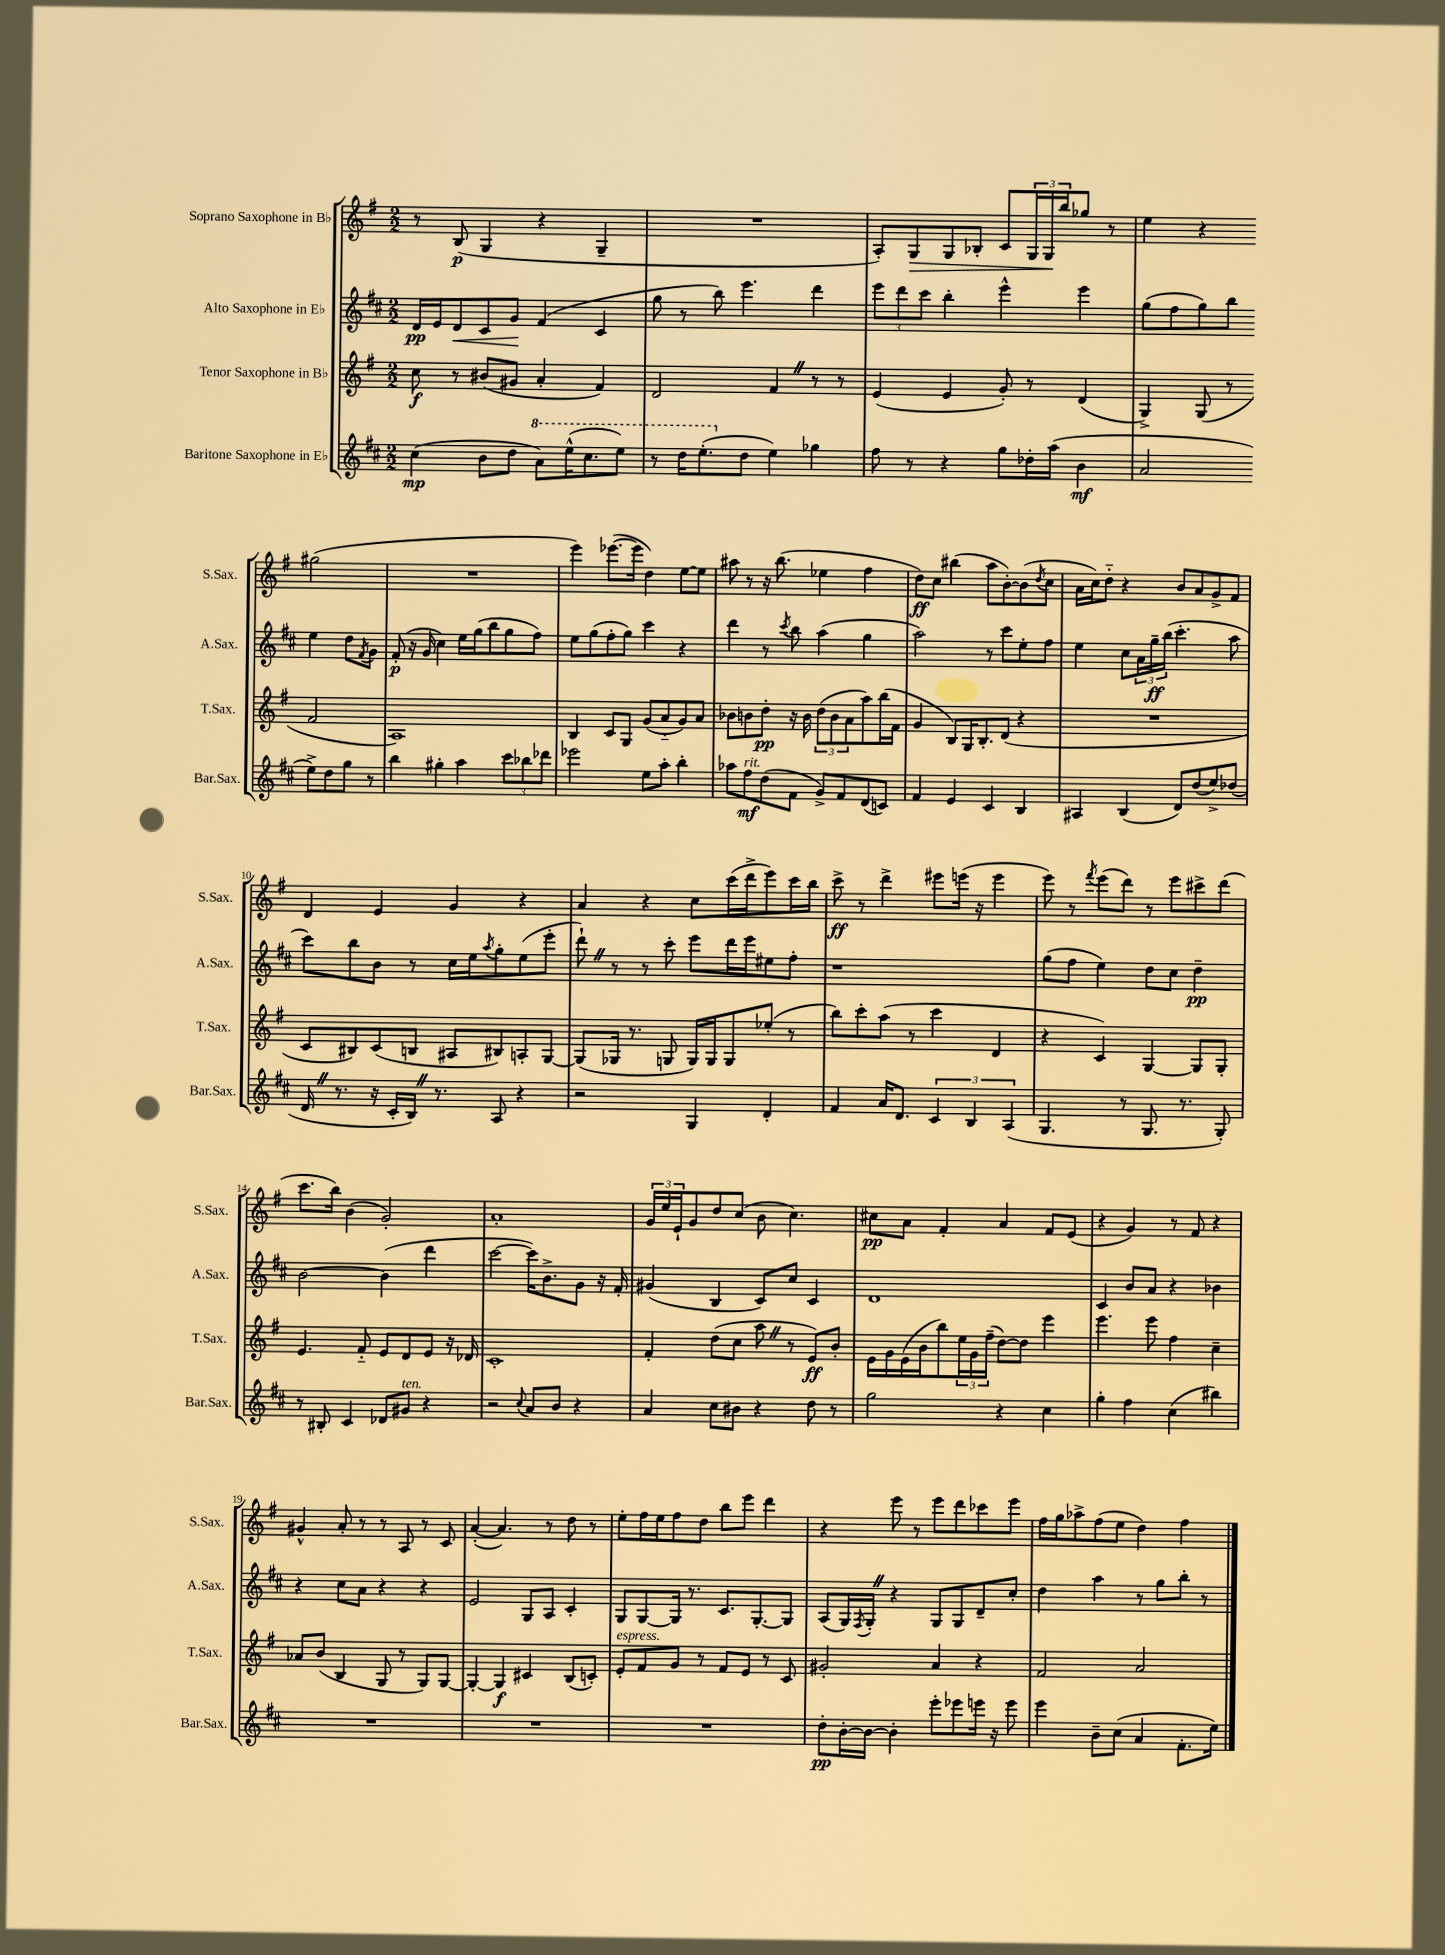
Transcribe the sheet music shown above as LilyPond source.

<<
\new StaffGroup <<
\new Staff = "s0" \with { instrumentName = "Soprano Saxophone in Bb" shortInstrumentName = "S.Sax." } {
    \clef treble \key g \major \numericTimeSignature \time 2/2
    r8 b8\p( g4 r4 g4-- |
    R1 |
    a8-.) g8\> g8 bes8-. c'8 \tuplet 3/2 { g16 g16\! b''16 } ges''8 r8 |
    e''4 r4 gis''2( |
    R1 |
    e'''4) ees'''8.~( ees'''16 d''4) e''8~ e''8 |
    ais''8 r8 r16 b''8.( ees''4 fis''4 |
    d''8\ff) c''8 bis''4( a''8 b'8~-.) b'8( \acciaccatura { d''8 } c''8 |
    a'16 c''16) d''8-_ r4 b'8 a'8 g'8-> fis'8 |
    d'4 e'4 g'4 r4 |
    a'4 r4 c''8 c'''16( d'''16-> e'''8) c'''16 b''16 |
    c'''8->\ff r8 d'''4-> eis'''8 e'''16( r16 e'''4 |
    e'''8) r8 \acciaccatura { fis'''8 } e'''8( d'''8) r8 e'''8 cis'''8-> d'''8( |
    c'''8. b''16) b'4( g'2-.) |
    a'1-. |
    \tuplet 3/2 { g'16 e''16 e'16-! } g'8 d''8 c''8( b'8 c''4.) |
    cis''8\pp a'8 fis'4-. a'4 fis'8 e'8( |
    r4 g'4) r8 fis'8 r4 |
    gis'4-^ a'8-. r8 r8 a8 r8 c'8 |
    a'4~-.( a'4.) r8 d''8 r8 |
    e''8-. fis''16 e''16 fis''8 d''8 b''8 e'''8 d'''4 |
    r4 e'''8 r8 e'''8 d'''8 ces'''8 e'''8 |
    fis''16 g''16 aes''8-> fis''8( e''8 d''4) fis''4 \bar "|." |
}
\new Staff = "s1" \with { instrumentName = "Alto Saxophone in Eb" shortInstrumentName = "A.Sax." } {
    \clef treble \key d \major \numericTimeSignature \time 2/2
    d'16\pp e'16 d'8\< cis'8 g'8\! fis'4( cis'4 |
    g''8 r8 b''8) e'''4. d'''4 |
    \tuplet 3/2 { e'''8 d'''8 cis'''8 } b''4-. e'''4-^ e'''4 |
    g''8( fis''8 g''8) b''8 e''4 d''8 \acciaccatura { fis'8 } g'8 |
    fis'8-.\p( r16 g'16 cis''4) e''16 g''16( b''8 g''8 fis''8) |
    e''8 g''8( fis''8-. g''8) cis'''4 r4 |
    d'''4 r8 \acciaccatura { cis'''8 } b''8 a''4( g''4 |
    a''2) r8 cis'''8 e''8-. fis''8 |
    e''4 cis''8 \tuplet 3/2 { a'16 g''16--\ff b''16( } cis'''4.-. a''8 |
    cis'''8) b''8 b'8 r8 cis''16 e''16 \acciaccatura { a''8 } g''8-. e''8( e'''8-. |
    d'''8-!) \once \override BreathingSign.text = \markup { \musicglyph "scripts.caesura.straight" } \breathe r8 r8 cis'''8-. e'''8 d'''16 e'''16 eis''8 fis''8-. |
    r1 |
    g''8( fis''8 e''4) d''8 cis''8 d''4--\pp |
    b'2~ b'4( d'''4 |
    cis'''2~ cis'''16) b'8.-> g'8 r16 fis'16-. |
    gis'4( b4 cis'8) cis''8 cis'4 |
    d'1 |
    cis'4 b'8 a'8 r4 bes'4 |
    r4 cis''8 a'8 r4 r4 |
    e'2 g8 a8 cis'4-. |
    g8 g8~ g16 r8. cis'8. g8.~-. g8 |
    a8( g16) \acciaccatura { fis8 } g16-. \once \override BreathingSign.text = \markup { \musicglyph "scripts.caesura.straight" } \breathe r4 g8 g8 d'8-- cis''8-. |
    d''4 a''4 r8 g''8 b''8-. r8 \bar "|." |
}
\new Staff = "s2" \with { instrumentName = "Tenor Saxophone in Bb" shortInstrumentName = "T.Sax." } {
    \clef treble \key g \major \numericTimeSignature \time 2/2
    c''8\f r8 bis'8( gis'8 a'4-. fis'4) |
    d'2 fis'4 \once \override BreathingSign.text = \markup { \musicglyph "scripts.caesura.straight" } \breathe r8 r8 |
    e'4( e'4 g'8-.) r8 d'4( |
    g4->) g8( r8 fis'2 |
    a1) |
    b4 c'8 g8 g'8( a'8-_ g'8) a'8 |
    bes'8 b'8 d''8-.\pp r16 b'16 \tuplet 3/2 { d''8( b'8 a'8 } a''8) b''16( fis'16 |
    g'4 b8) g16 b8.-. d'8( r4 |
    R1 |
    c'8 bis8) c'8( b8 ais8 bis8) a8-. g8~ |
    g8( ges16 r8. g8 g16) g16 g8 ees''8-.( r8 |
    b''8) c'''8-. a''8( r8 c'''4 d'4 |
    r4 c'4) g4~ g8 g8-. |
    e'4. fis'8-_ e'8 d'8 e'8 r16 des'16 |
    c'1-. |
    fis'4-. d''8( c''8 a''8 \once \override BreathingSign.text = \markup { \musicglyph "scripts.caesura.straight" } \breathe r8 e'8\ff) b'8-. |
    e'16 g'16 e'16( b'16 b''8) \tuplet 3/2 { e''16 g'16 fis''16--( } d''8~) d''8 e'''4 |
    e'''4. e'''8 fis''4 c''4-- |
    aes'8 b'8( b4 g8 r8 g8) g8~ |
    g4~-. g4\f cis'4 b8( c'8-.) |
    e'8-.^\markup { \italic "espress." } fis'8 g'8 r8 fis'8 e'8 r8 c'8 |
    gis'2-. a'4 r4 |
    fis'2 a'2 \bar "|." |
}
\new Staff = "s3" \with { instrumentName = "Baritone Saxophone in Eb" shortInstrumentName = "Bar.Sax." } {
    \clef treble \key d \major \numericTimeSignature \time 2/2
    cis''4\mp( b'8 d''8 \ottava #1 a''8) e'''16-^( cis'''8. e'''8) |
    r8 d'''16 e'''8.-.( \ottava #0 d''8 e''4) ges''4 |
    fis''8 r8 r4 g''8 des''16-. a''16( b'4\mf |
    a'2 e''8->) d''8 g''8 r8 |
    b''4 gis''4-. a''4 \tuplet 3/2 { cis'''8 bes''8 des'''8 } |
    ees'''2 e''8 a''8-. b''4-. |
    aes''8 fis''8\mf^\markup { \italic "rit." } d''8( fis'8 g'8->) fis'8 d'8( c'8) |
    fis'4 e'4 cis'4 b4 |
    ais4 b4( d'8) d''8( e''8->) des''8( |
    d'16 \once \override BreathingSign.text = \markup { \musicglyph "scripts.caesura.straight" } \breathe r8. r16 cis'16-. b16) \once \override BreathingSign.text = \markup { \musicglyph "scripts.caesura.straight" } \breathe r8. a8 r4 |
    r2 g4 d'4-. |
    fis'4 a'16 d'8. \tuplet 3/2 { cis'4 b4 a4( } |
    g4. r8 g8. r8. g8-.) |
    r8 bis8-. cis'4 des'8 gis'8^\markup { \italic "ten." } r4 |
    r2 \appoggiatura { cis''8 } a'8 b'8 r4 |
    a'4 cis''8 bis'8 r4 d''8 r8 |
    g''2 r4 cis''4 |
    g''4-. fis''4 cis''4( bis''4) |
    R1 |
    R1 |
    R1 |
    d''8-.\pp b'16~-. b'16~ b'4-. e'''8-. ees'''8 e'''16 r16 e'''8 |
    e'''4 b'8-- cis''8( a'4 fis'8.-. e''16) \bar "|." |
}
>>
>>
